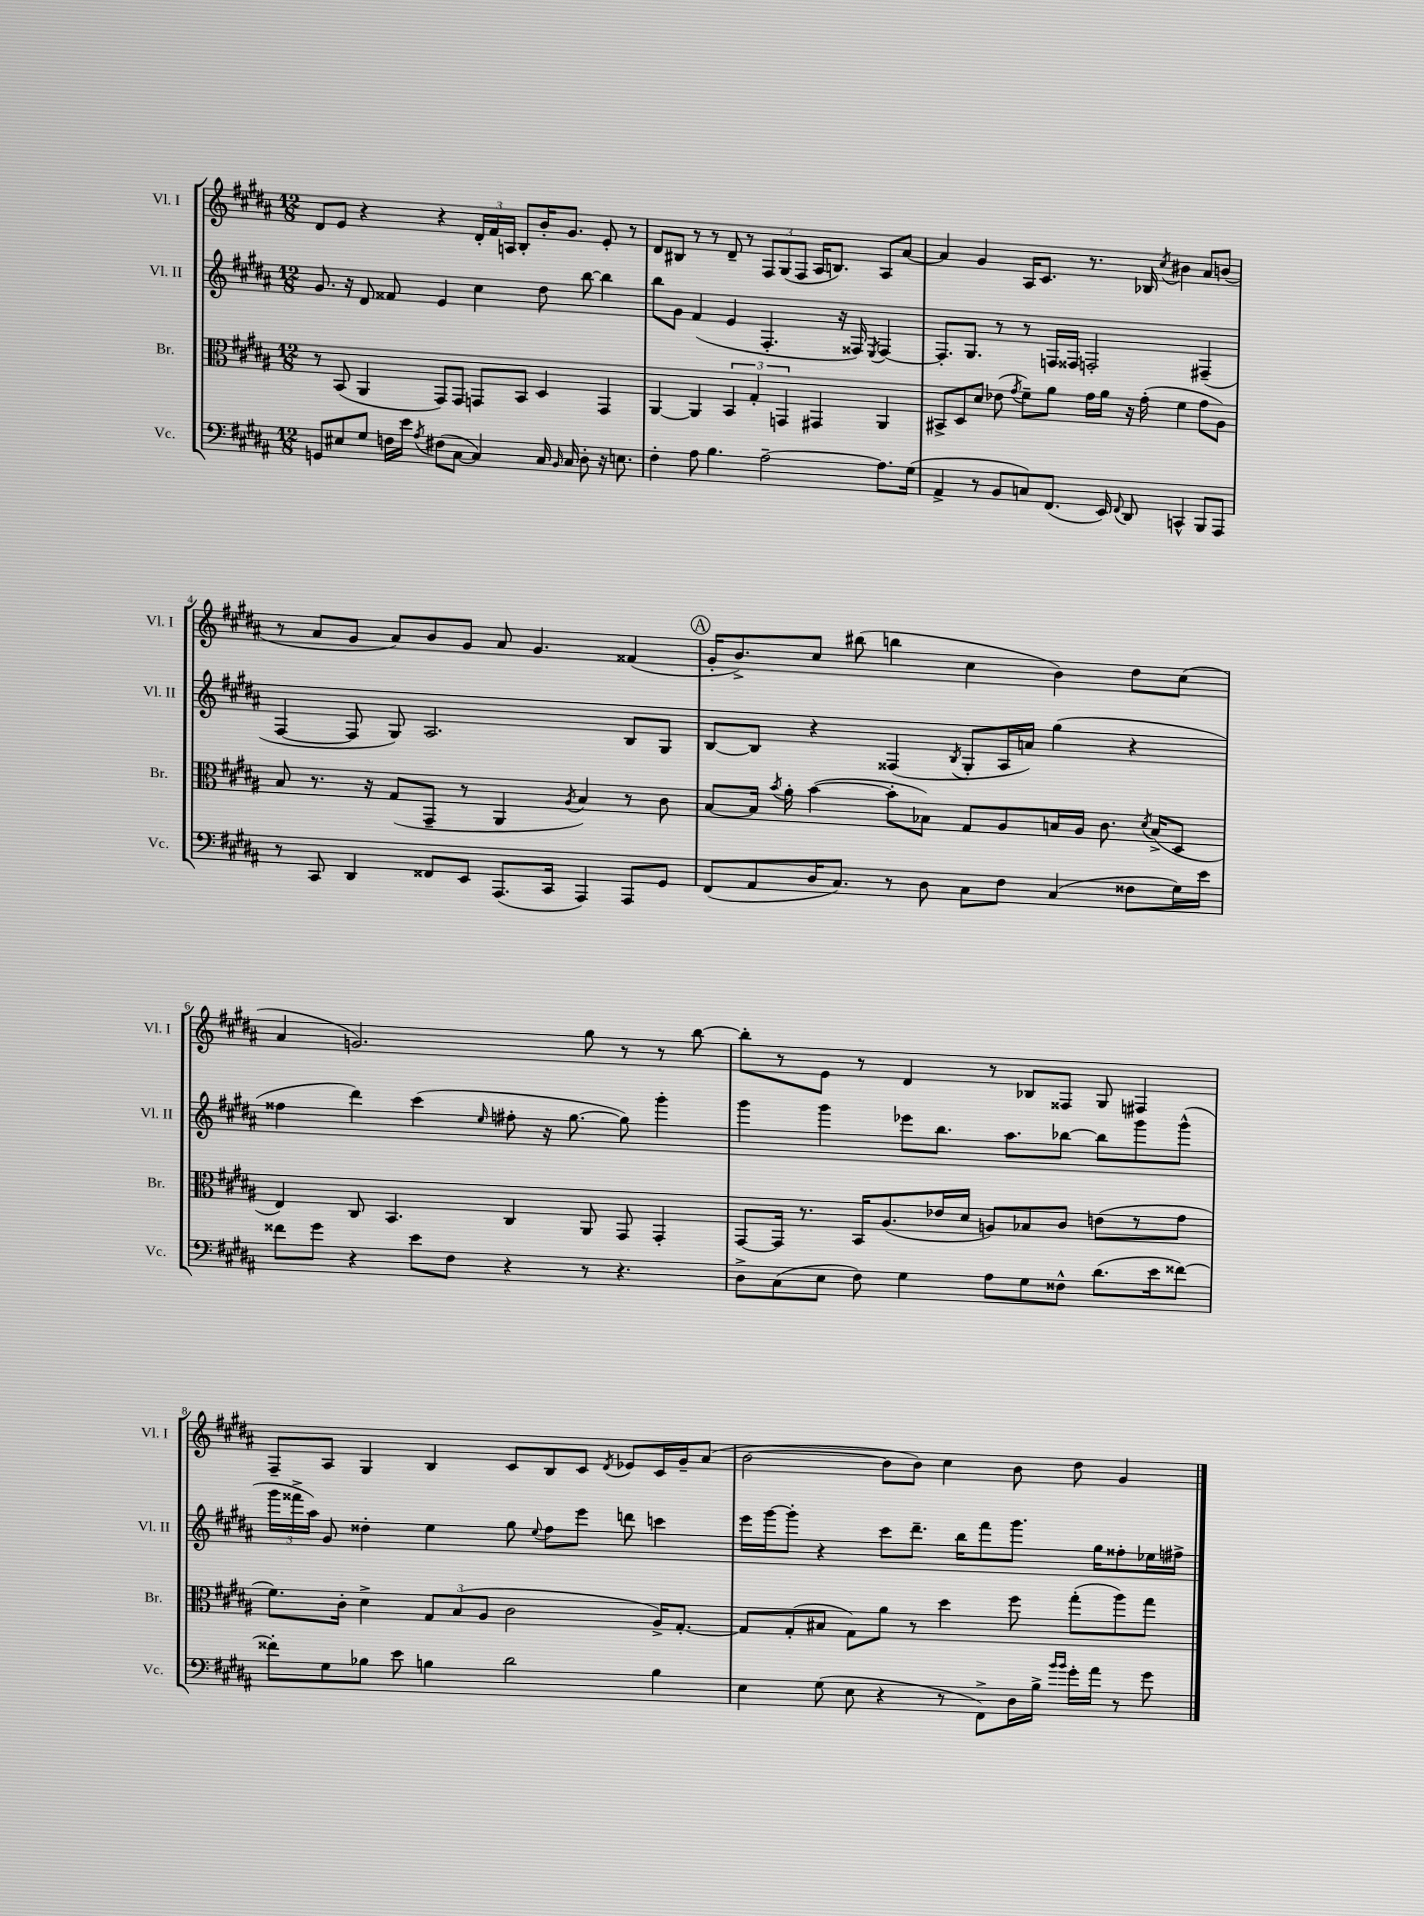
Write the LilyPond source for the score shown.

<<
\new StaffGroup <<
\new Staff = "s0" \with { instrumentName = "Vl. I" shortInstrumentName = "Vl. I" } {
    \clef treble \key b \major \numericTimeSignature \time 12/8
    \autoBeamOff dis'8[ e'8] r4 r4 \tuplet 3/2 { dis'16[-. fis'16 a16] } b8[-. b'16-. gis'8.] e'8-. r8 |
    dis'8[ bis8] r8 r8 dis'8-- r8 \tuplet 3/2 { fis8[ gis8( fis8] } ais16[ b8.]) ais8[ ais'8]~ |
    ais'4 gis'4 ais16[ cis'8.] r8. bes16 \acciaccatura { cis''8 } bis'4 ais'8[ b'8]( |
    r8 ais'8[ gis'8] ais'8[) b'8 gis'8] ais'8 gis'4. fisis'4( |
    \mark \markup { \circle "A" } gis'16[-. b'8.->) cis''8] bis''8( b''4 cis''4 b'4) dis''8[ cis''8]( |
    ais'4 g'2.) gis''8 r8 r8 b''8~ |
    b''8[-. r8 e'8] r8 dis'4 r8 bes8[ fisis8] gis8 fis4 |
    fis8[-- ais8] gis4 b4 cis'8[ b8 cis'8] \acciaccatura { dis'8 } ees'8[ cis'16 gis'16-- ais'8]( |
    b'2~ b'8[ b'8]) cis''4 b'8 dis''8 gis'4 \bar "|." |
}
\new Staff = "s1" \with { instrumentName = "Vl. II" shortInstrumentName = "Vl. II" } {
    \clef treble \key b \major \numericTimeSignature \time 12/8
    \autoBeamOff gis'8. r16 dis'8 fisis'8 e'4 cis''4 dis''8 b''8~ b''4 |
    b''8[ gis'8] fis'4( e'4 fis4.-. r16 fisis16) \acciaccatura { e8 } fisis4~ |
    fisis8.[-. gis8.] r8 r8 f16[ fisis16] f2-. fis4--( |
    fis4~ fis8 gis8) ais2. b8[ gis8] |
    \mark \markup { \circle "A" } b8[~ b8] r4 fisis4( \acciaccatura { b8 } gis8[-. ais16 a'16]) gis''4( r4 |
    fisis''4 dis'''4) cis'''4( \grace { e''16 } fis''8-. r16 gis''8.~ gis''8) gis'''4-. |
    gis'''4 gis'''4 ees'''8[ b''8.] ais''8.[ bes''8]~ bes''8[ gis'''8 gis'''8]-^( |
    \tuplet 3/2 { gis'''16[ fisis'''16-> ais''16]) } gis'8 disis''4-. e''4 gis''8 \appoggiatura { e''8 } fis''8[ e'''8] d'''8 c'''4 |
    e'''16[ gis'''16~ gis'''8]-. r4 cis'''8[ dis'''8.]-- b''16[ fis'''8 gis'''8.] gis''16[ fisis''8-. ees''16 fis''16]-> \bar "|." |
}
\new Staff = "s2" \with { instrumentName = "Br." shortInstrumentName = "Br." } {
    \clef alto \key b \major \numericTimeSignature \time 12/8
    \autoBeamOff r8 b,8( ais,4 gis,8[) gis,8] g,8[ b,8] dis4 g,4 |
    ais,4~ ais,4 \tuplet 3/2 { b,4 gis4-. g,4 } gis,4 ais,4 |
    bis,8[-> dis8 dis'8] ees'8( \acciaccatura { gis'8 } fis'8[--) ais'8] gis'16[ ais'16] r16 gis'16-.( fis'4 gis'8[ ais8]) |
    b8 r8. r16 gis8[( gis,8]-- r8 ais,4 \acciaccatura { ais8 } b4) r8 cis'8 |
    \mark \markup { \circle "A" } b8[~ b16] \acciaccatura { b'8 } ais'16-. b'4~( b'8[-. bes8]) gis8[ ais8 b16 ais16] cis'8. \acciaccatura { dis'8 } b16[->( dis8] |
    e4) cis8 b,4. cis4 ais,8 gis,8 gis,4-. |
    gis,8[~ gis,16] r8. b,16[ ais8.( ees'16 dis'16] a8[) bes8 cis'8] e'8[( r8 gis'8] |
    fis'8.[) cis'16]-. dis'4-> \tuplet 3/2 { gis8[ b8( ais8] } cis'2 ais16[->) gis8.]~-. |
    gis8[ gis8-.( bis8] gis8[) ais'8] r8 dis''4 fis''8 gis''8[-.( ais''8) gis''8] \bar "|." |
}
\new Staff = "s3" \with { instrumentName = "Vc." shortInstrumentName = "Vc." } {
    \clef bass \key b \major \numericTimeSignature \time 12/8
    \autoBeamOff g,8[ eis8 gis8] f16[ e'16] \acciaccatura { ais8 } fis8[( cis8]~ cis4) cis16 \grace { b,16 } cis16 dis8-. r16 e8. |
    fis4-. ais8 b4. ais2~-- ais8.[ gis16]( |
    ais,4-> r8 b,8[ c8) fis,8.]( e,16) \appoggiatura { fis,8 } dis,8 c,4-^ b,,8[ ais,,8] |
    r8 cis,8 dis,4 fisis,8[ e,8] ais,,8.[( cis,16] ais,,4) ais,,8[ gis,8] |
    \mark \markup { \circle "A" } fis,8[( ais,8 dis16 cis8.]) r8 dis8 cis8[ fis8] cis4( fisis8[ gis16) e'16] |
    fisis'8[ gis'8] r4 e'8[ fis8] r4 r8 r4. |
    dis8[-> cis8( e8] fis8) gis4 ais8[ gis8 fisis8]-^ dis'8.[( e'16 fisis'8]~) |
    fisis'8[-. gis8 bes8] e'8 b4 dis'2 b4 |
    e4 gis8( e8 r4 r8 fis,8[->) dis16 b16]-> \grace { b'16[ b'16] } gis'16[-. ais'16] r8 gis'8 \bar "|." |
}
>>
>>
